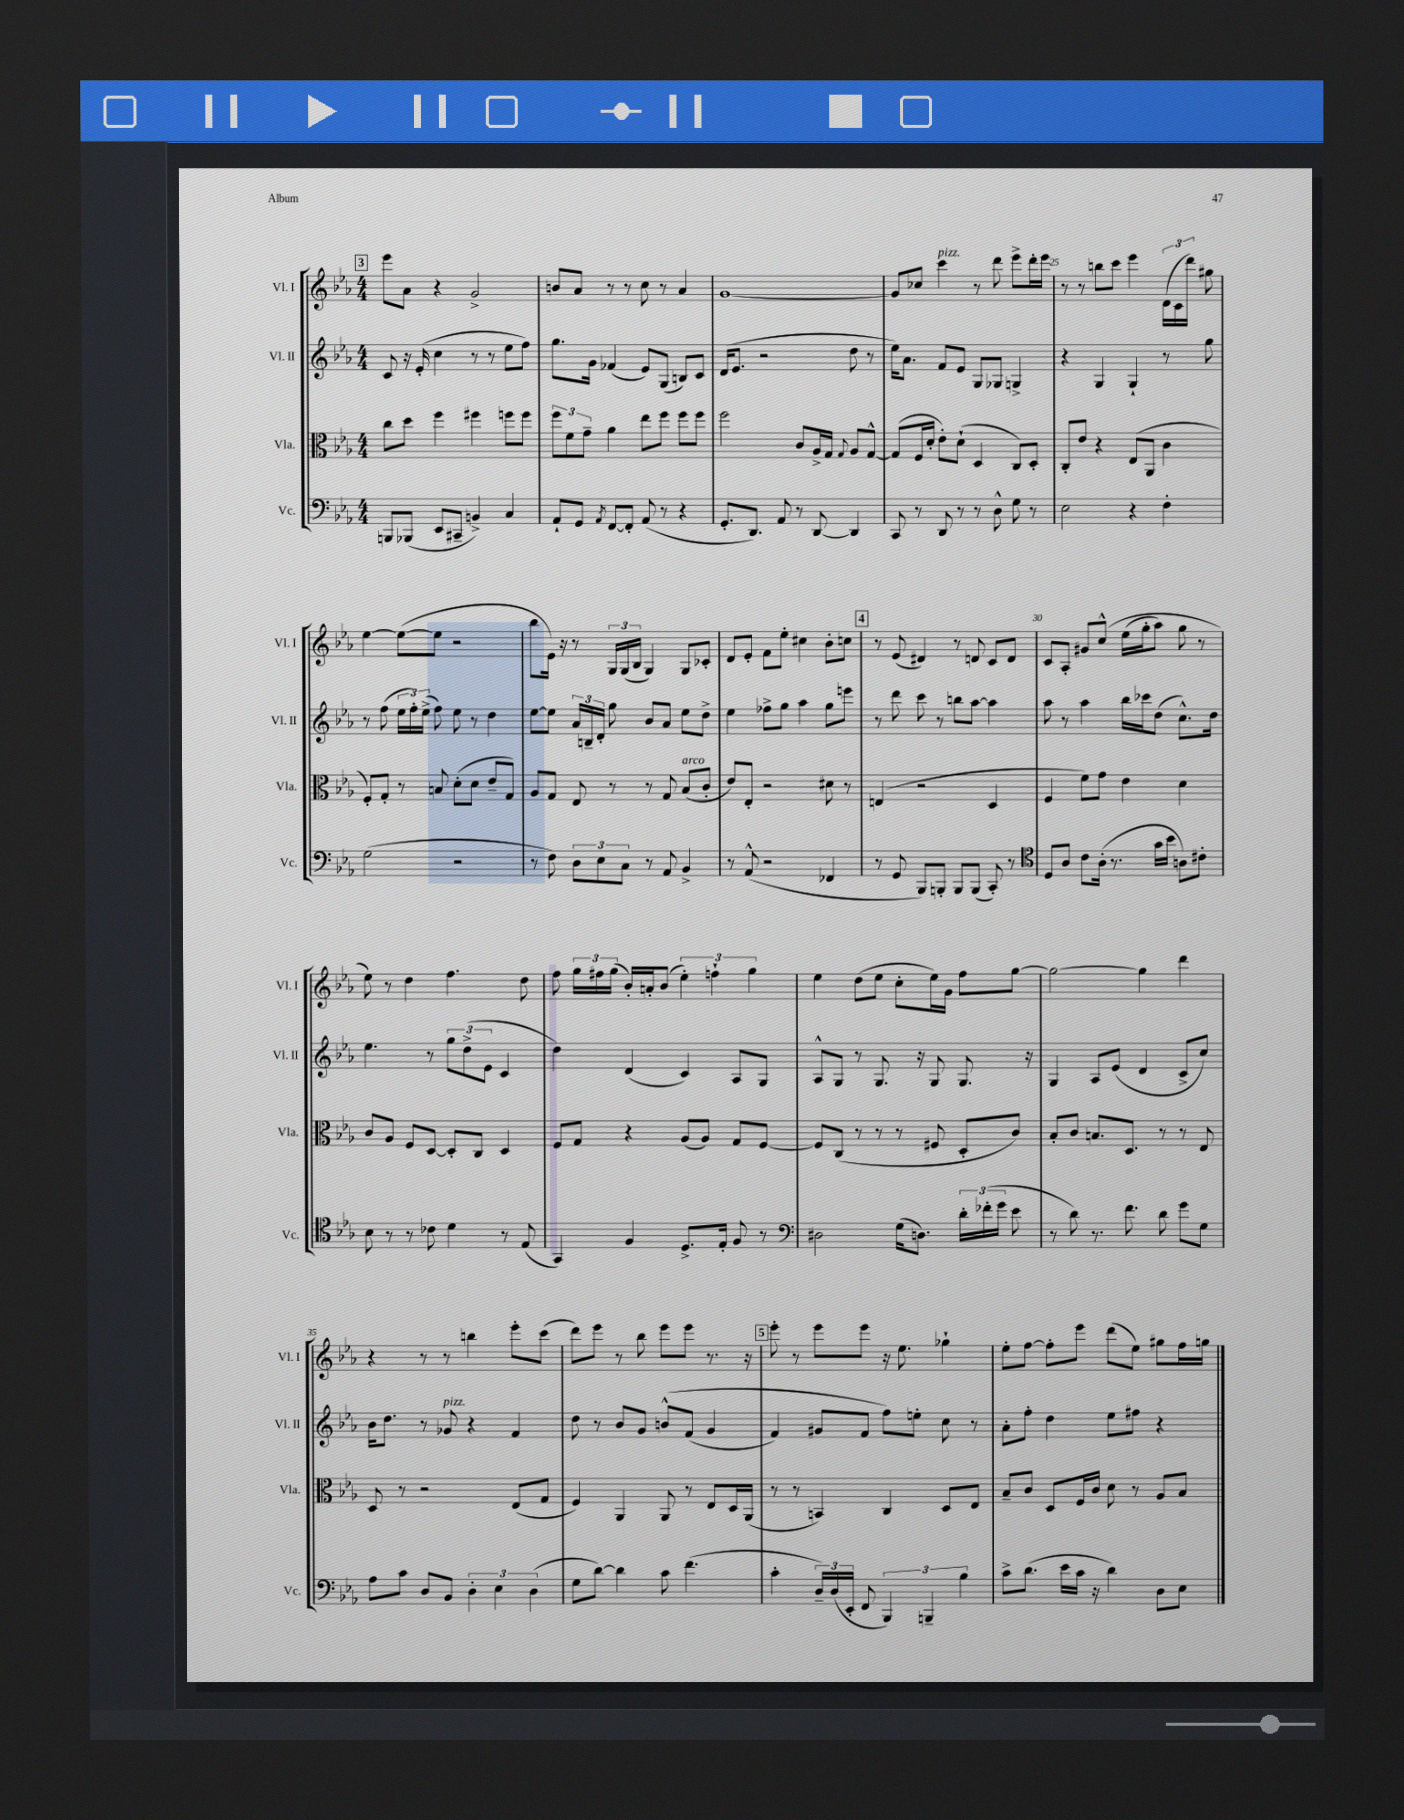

**kern	**kern	**kern	**kern
*staff4	*staff3	*staff2	*staff1
*clefF4	*clefC3	*clefG2	*clefG2
*k[b-e-a-]	*k[b-e-a-]	*k[b-e-a-]	*k[b-e-a-]
*M4/4	*M4/4	*M4/4	*M4/4
8BBB	8cc	8c	8eee-
(8BBB-	8dd	16r	8a-
.	.	(16e-'	.
8EE-	4ff	4cc	4r
8CC#~	.	.	.
4BB^)	4ff#	8r	2g^
.	.	8r	.
4C	8ff	8ee-	.
.	8ff	8ff)	.
=	=	=	=
8AA-`	12ff	8.gg	8b
.	12f	.	.
8GG	.	.	8a-
.	12g~	.	.
.	.	16g	.
8qAA-	.	.	.
[8FF	4a-	(4f-	8r
8FF']	.	.	8r
(8AA-	8ee-	8e-)	8cc
8r	8ff	(8G	8r
4r	8ff	8B)	4a-
.	8ff	8c	.
=	=	=	=
8.GG'	2ff	(16d	[1g
.	.	8.e-	.
8.DD)	.	.	.
.	.	2r	.
8AA-	.	.	.
8r	8c	.	.
[8DD	16A-^	.	.
.	16G	.	.
.	8qqG	.	.
4DD]	8A-	8dd	.
.	[8G^^	8r	.
=	=	=	=
8CC	(8G]	16ee-)	8g]
.	.	8.a-	.
8r	16F	.	8cc-
.	16d'	.	.
8DD	8e-')	8f	4ccc
8r	(8d`	8e-	.
8r	4D	8G	8r
8D^^	.	8G-	8ddd
8G	8C)	4G^	8eee-^
8r	8D'	.	16ddd'
.	.	.	16eee-
=	=	=	=
2E-	8C'	4r	8r
.	8e-	.	8r
.	4r	4G	8bb
.	.	.	8ccc
4r	(8E-	4G`	4eee-
.	8AA-	.	.
4F'	4c	8r	(24d
.	.	.	24c
.	.	.	24ddd)
.	.	8gg	8gg#
=	=	=	=
(2G	8F')	8r	[4ee-
.	8G'	(8ff	.
.	8r	24ee-	(8ee-_
.	.	24ff')	.
.	.	(24ee-^	.
.	8B	8ff)	8ee-]
2r	(8d'	8ee-	2r
.	8d	8r	.
.	8e-~	4dd	.
.	8G)	.	.
=	=	=	=
8r	8A-	[8ee-	8bb-
8F)	8G	8ee-]	16e-)
.	.	.	16r
12D	8E-	24a-	8r
.	.	24B~	.
12E-	.	24d'	.
.	8r	8gg	24G
12C	.	.	(24G
.	.	.	24B-
8r	8r	8b-	4G)
8AA-	8G	8a-	.
4BB-^	(8B-	8ee-	8G
.	8c'	8dd^	8c-'
=	=	=	=
8r	8e-)	4ee-	8d
(8AA-^^	8E-'	.	8e-'
2r	2r	8ff-^	8f
.	.	8gg	8ee-'
.	.	4aa-	4cc#
4FF-	8d#	8gg	8b-'
.	8r	8eee	8cc
=	=	=	=
8r	(4E	8r	8r
8GG	.	8ddd	(8e-
8BBB-)	2r	8ccc	4d#)
8BBB'	.	8r	.
8BBB	.	8bb	8r
(8BBB	.	[8aa-	8d
8CC')	4D	4aa-]	8c
8r	.	.	8d
=	=	=	=
*clefC4	*	*	*
8D	4F	8aa-	8c
8A-	.	8r	8A-'
8c	8f)	4aa-	8g#
(16A-'	8g	.	&(8cc^^
8.r	.	.	.
.	4e-	16bb-	(16ee-
.	.	16ccc-	16gg'
16g	.	(8dd	8aa-)
16b-	.	.	.
8A)	4d	8.cc^^)	8gg
8c#'	.	.	8r
.	.	16dd	.
=	=	=	=
8B-	8c	4.ee-	8ee-&)
8r	8A-	.	8r
8r	8F	.	4dd
8c-	[8D	8r	.
4d	8D']	12gg	4.ff
.	.	(12dd^	.
.	8C	.	.
.	.	12e-	.
8r	4D	4c	.
(8E-	.	.	8dd
=	=	=	=
4GG)	8F	4dd)	8ff
.	8G	.	24gg
.	.	.	24ff#
.	.	.	(24gg
4F	4r	(4d	16b-')
.	.	.	16a'
.	.	.	(8b-
8.D^	(8A-	4c)	6ee-')
.	8A-)	.	.
.	.	.	6ff`
16E-'	.	.	.
8F	8G	8A-	.
.	.	.	6gg
8r	[8F	8G	.
=	=	=	=
*clefF4	*	*	*
2D#	8F]	8A-^^	4ee-
.	(8C	8G	.
.	8r	8r	(8dd
.	8r	8.G	8ee-
(16G	8r	.	8cc'
8.D)	.	16r	.
.	8F#	8G	16ee-)
.	.	.	16g
24d'	8D'	8.G	8ff
(24f-'	.	.	.
24g	.	.	.
8e-	8c)	.	[8gg
.	.	16r	.
=	=	=	=
8r	8B-'	4G	2gg_
8d)	8c	.	.
8.r	8.B	8A-	.
.	.	(8e-	.
8.f	8.D	.	.
.	.	4d	4gg]
8d	8r	.	.
8g	8r	8c^	4ddd
8G	8E-	8cc)	.
=	=	=	=
8A-	8D	16b-	4r
.	.	8.dd	.
8c	8r	.	.
8D	2r	8r	8r
8BB-	.	8g-	8r
6D'	.	4r	4bb
6E-	.	.	.
.	(8E-	4f	8eee-'
(6D	.	.	.
.	8G	.	(8ccc
=	=	=	=
8G	4F)	8dd	8ddd)
[8d)	.	8r	8eee-
4d]	4AA-	8b-	8r
.	.	8g	8bb-
8c	8AA-	&(8b^^	8eee-
(4.f	8r	(8f	8eee-
.	8E-	4g	8.r
.	16D	.	.
.	(16AA-	.	16r
=	=	=	=
4c'	8r	4f)	8eee-'
.	8r	.	8r
24D~)	4BB)	8g#	8eee-
(24D	.	.	.
24EE-'	.	.	.
8FF	.	8f	8eee-
6BBB-)	4C	8ff&)	16r
.	.	.	8.ee-
.	.	8ee'	.
6BBB~	.	.	.
.	8D	8cc	4gg-`
6B-	.	.	.
.	8E-	8r	.
=	=	=	=
8c^	8B-~	8a-'	8ee-'
(8.d	8c	8ff'	[8ff
.	8D	4dd	8ff']
16e-	.	.	.
16c	16F	.	8eee-
16r	16c	.	.
4d)	8d	8ee-	(8ddd
.	8r	8ff#	8ee-)
8D	8A-	4r	8gg#
8E-	8B-	.	16ff
.	.	.	16gg
==	==	==	==
*-	*-	*-	*-
